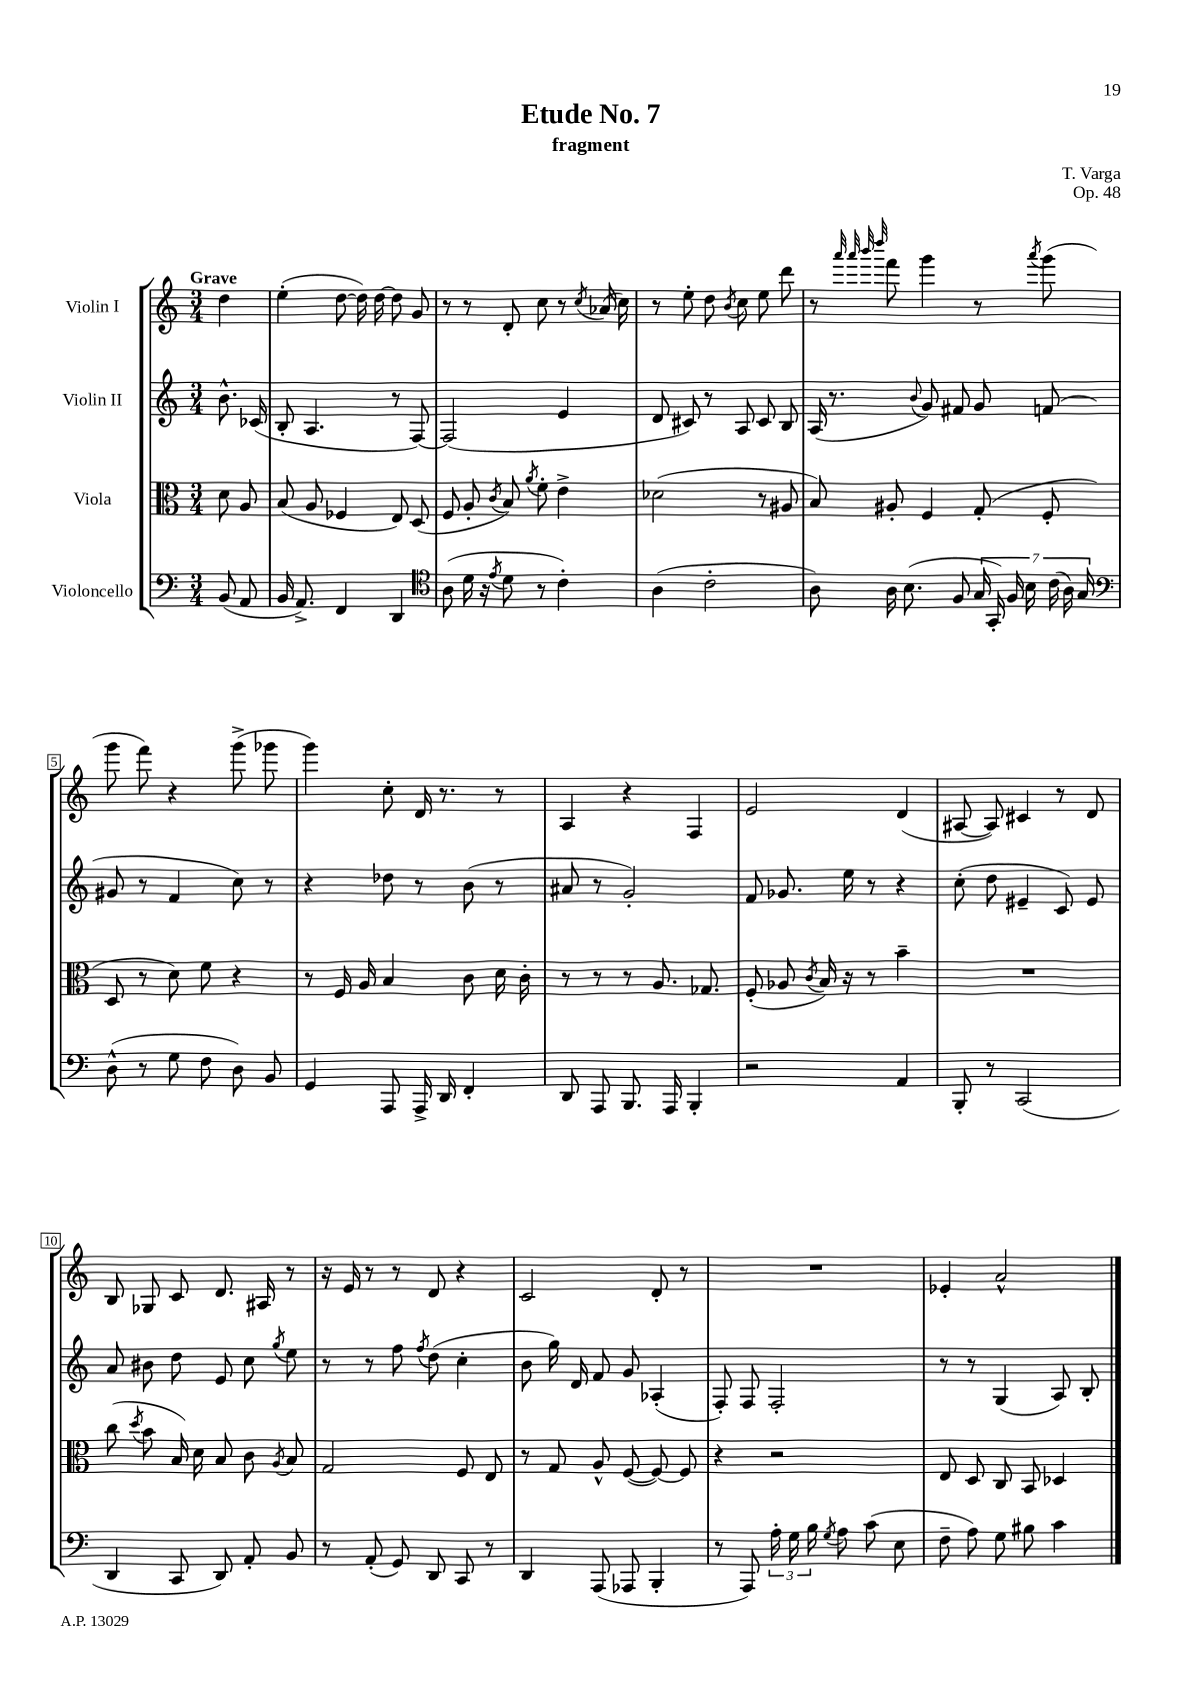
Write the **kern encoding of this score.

**kern	**kern	**kern	**kern
*staff4	*staff3	*staff2	*staff1
*clefF4	*clefC3	*clefG2	*clefG2
*k[]	*k[]	*k[]	*k[]
*M3/4	*M3/4	*M3/4	*M3/4
(8BB	8d	8.b^^	4dd
8AA	8A	.	.
.	.	(16c-	.
=	=	=	=
16BB	(8B	8B'	(4ee'
8.AA^)	.	.	.
.	8A	4.A	.
4FF	4F-	.	[8dd
.	.	.	16dd])
.	.	.	[16dd
4DD	8E)	8r	8dd]
.	(8D	[8F)	8g
=	=	=	=
*clefC4	*	*	*
(8A	8F	(2F]	8r
16d	8A'	.	8r
16r	.	.	.
8qe	8qc	.	.
8d	8B)	.	8d'
.	8qa	.	.
8r	8f'	.	8cc
4c')	4e^	4e	8r
.	.	.	8qcc
.	.	.	(16a-
.	.	.	16cc)
=	=	=	=
(4A	(2d-	8d	8r
.	.	8c#)	8ee'
2c'	.	8r	8dd
.	.	.	8qb
.	.	8A	8cc
.	8r	8c#	8ee
.	8A#	8B	8ddd
=	=	=	=
8A)	8B)	(16A	8r
.	.	8.r	.
.	.	.	32qqaaa
.	.	.	32qqaaa
.	.	.	32qqbbb
.	.	.	32qqdddd
16A	8A#'	.	8fff
(8.B	.	.	.
.	.	8qqb	.
.	4F	8g)	4ggg
8F	.	8f#	.
28G	(8G'	8g	8r
28GG')	.	.	.
28F	.	.	.
28B	.	.	.
.	.	.	8qaaa
.	8F'	(8f	(8ggg
(28c	.	.	.
28A)	.	.	.
28G	.	.	.
=	=	=	=
*clefF4	*	*	*
(8D^^	8D	8g#	8ggg
8r	8r	8r	8fff)
8G	8d)	4f	4r
8F	8f	.	.
8D)	4r	8cc)	(8ggg^
8BB	.	8r	8ggg-
=	=	=	=
4GG	8r	4r	4ggg)
.	16F	.	.
.	16A	.	.
8AAA	4B	8dd-	8cc'
16AAA^	.	8r	16d
16DD	.	.	8.r
4FF'	8c	(8b	.
.	16d	8r	8r
.	16c'	.	.
=	=	=	=
8DD	8r	8a#	4A
8AAA	8r	8r	.
8.BBB	8r	2g')	4r
.	8.A	.	.
16AAA	.	.	.
4BBB'	.	.	4F
.	8.G-	.	.
=	=	=	=
2r	(8F'	8f	2e
.	8A-	8.g-	.
.	8qc	.	.
.	16B)	.	.
.	16r	16ee	.
.	8r	8r	.
4AA	4b~	4r	(4d
=	=	=	=
8BBB'	2.r	(8cc'	[8A#
8r	.	8dd	8A#])
(2CC	.	4e#~	4c#
.	.	8c)	8r
.	.	8e#	8d
=	=	=	=
4DD	(8cc	8a	8B
.	8qdd	.	.
.	8b	8b#	8G-
8CC	16B)	8dd	8c
.	16d	.	.
8DD)	8B	8e	8.d
8AA'	8c	8cc	.
.	.	.	16A#
.	8qA	8qgg	.
8BB	8B	8ee	8r
=	=	=	=
8r	2G	8r	16r
.	.	.	16e
(8AA'	.	8r	8r
8GG)	.	8ff	8r
.	.	8qff	.
8DD	.	(8dd	8d
8CC	8F	4cc'	4r
8r	8E	.	.
=	=	=	=
4DD	8r	8b	2c
.	8G	16gg)	.
.	.	16d	.
(8AAA	8A^^	8f	.
8AAA-	([8F	8g	.
4BBB'	8F_)	(4A-'	8d'
.	8F]	.	8r
=	=	=	=
8r	4r	8F')	2.r
8AAA)	.	8F	.
24A'	2r	2F'	.
24G	.	.	.
24B	.	.	.
8qG	.	.	.
8A	.	.	.
(8c	.	.	.
8E	.	.	.
=	=	=	=
8F~	8E	8r	4e-'
8A)	8D	8r	.
8G	8C	(4G	2a^^
8B#	8BB	.	.
4c	4D-	8A)	.
.	.	8B'	.
==	==	==	==
*-	*-	*-	*-
